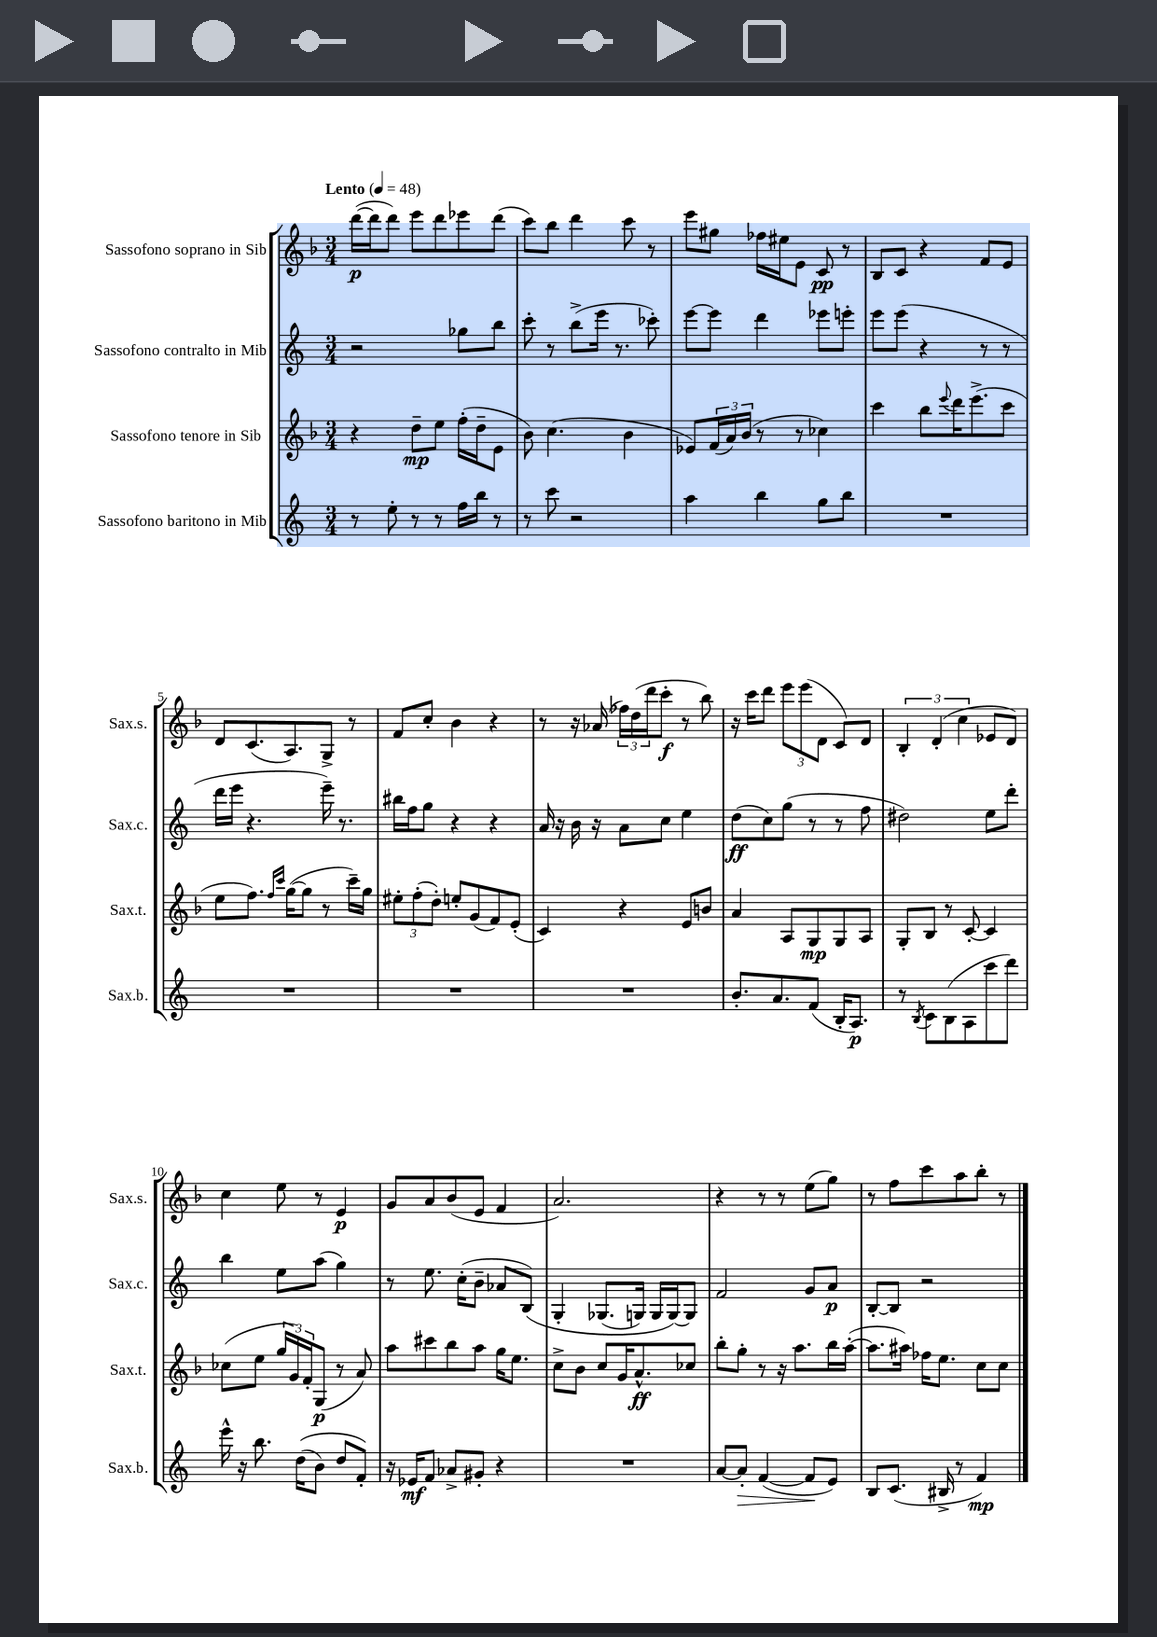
<<
\new StaffGroup <<
\new Staff = "s0" \with { instrumentName = "Sassofono soprano in Sib" shortInstrumentName = "Sax.s." } {
    \clef treble \key f \major \numericTimeSignature \time 3/4 \tempo "Lento" 4 = 48
    d'''16~\p( d'''16 d'''8) e'''8 d'''8 ees'''8 d'''8( |
    c'''8) bes''8 d'''4 c'''8 r8 |
    e'''8 gis''8 fes''16 eis''16 e'8 c'8\pp r8 |
    bes8 c'8 r4 f'8 e'8 |
    d'8 c'8.( a8.) g8-> r8 |
    f'8 c''8-. bes'4 r4 |
    r8 r16 aes'16( \tuplet 3/2 { fes''16) d''16( d'''16 } c'''8-.\f r8 bes''8) |
    r16 c'''16 d'''8 \tuplet 3/2 { e'''8 e'''8( d'8 } c'8) d'8 |
    \tuplet 3/2 { bes4-. d'4-.( c''4 } ees'8 d'8) |
    c''4 e''8 r8 e'4\p |
    g'8 a'8 bes'8( e'8 f'4 |
    a'2.) |
    r4 r8 r8 e''8( g''8) |
    r8 f''8 c'''8 a''8 bes''8-. r8 \bar "|." |
}
\new Staff = "s1" \with { instrumentName = "Sassofono contralto in Mib" shortInstrumentName = "Sax.c." } {
    \clef treble \key c \major \numericTimeSignature \time 3/4
    r2 ges''8 b''8 |
    c'''8-. r8 b''8->( e'''16 r8. ces'''8-.) |
    e'''8~ e'''8 d'''4 ees'''8 e'''8-. |
    e'''8 e'''8( r4 r8 r8 |
    d'''16 e'''16 r4. e'''16--) r8. |
    bis''16 f''16 g''8 r4 r4 |
    a'16 r16 b'16 r16 a'8 c''8 e''4 |
    d''8\ff( c''8) g''8( r8 r8 f''8 |
    dis''2) e''8 d'''8-. |
    b''4 e''8 a''8( g''4) |
    r8 e''8. c''16-.( b'8-- aes'8 b8)\( |
    g4-. ges8.( g16) g16 g16~\) g8 |
    f'2 g'8 a'8\p |
    b8~-. b8 r2 \bar "|." |
}
\new Staff = "s2" \with { instrumentName = "Sassofono tenore in Sib" shortInstrumentName = "Sax.t." } {
    \clef treble \key f \major \numericTimeSignature \time 3/4
    r4 d''8--\mp e''8 f''16-.( d''16-- e'8 |
    bes'8) c''4.( bes'4 |
    ees'8) \tuplet 3/2 { f'16( a'16) bes'16( } r8 r8 ces''4) |
    c'''4 bes''8 \appoggiatura { e'''8 } d'''16 e'''8.->( c'''8 |
    e''8 f''8.) \grace { f''16 c'''16 } g''16~( g''8 r8 c'''16--) g''16 |
    \tuplet 3/2 { eis''8-. f''8-.( d''8-.) } e''8-. g'8( f'8) e'8-.( |
    c'4) r4 e'8 b'8 |
    a'4 a8 g8\mp g8 a8 |
    g8-. bes8 r8 c'8~-. c'4 |
    ces''8( e''8 \tuplet 3/2 { g''16 g'16) f'16-. } g8\p( r8 a'8) |
    a''8 cis'''8 bes''8 a''8 g''16 e''8. |
    c''8-> bes'8 c''8 g'16 a'8.-^\ff ces''8 |
    bes''8-. g''8-. r8 r16 a''8. bes''16 a''16~-.( |
    a''8. ais''16) fes''16 e''8. c''8 c''8 \bar "|." |
}
\new Staff = "s3" \with { instrumentName = "Sassofono baritono in Mib" shortInstrumentName = "Sax.b." } {
    \clef treble \key c \major \numericTimeSignature \time 3/4
    r8 e''8-. r8 r8 f''16 b''16 r8 |
    r8 c'''8 r2 |
    a''4 b''4 g''8 b''8 |
    R2. |
    R2. |
    R2. |
    R2. |
    b'8.-. a'8. f'8( b16-. a8.\p) |
    r8 \acciaccatura { b8 } c'8 b8( a8 c'''8 d'''8) |
    e'''16-^ r16 b''8. d''16(\( b'8) d''8 f'8-.\) |
    r16 ees'16\mf f'8 aes'8-> gis'8-. r4 |
    R2. |
    a'8~ a'8-.\> f'4~( f'8\! e'8) |
    b8 c'8.( bis16-> r8 f'4\mp) \bar "|." |
}
>>
>>
